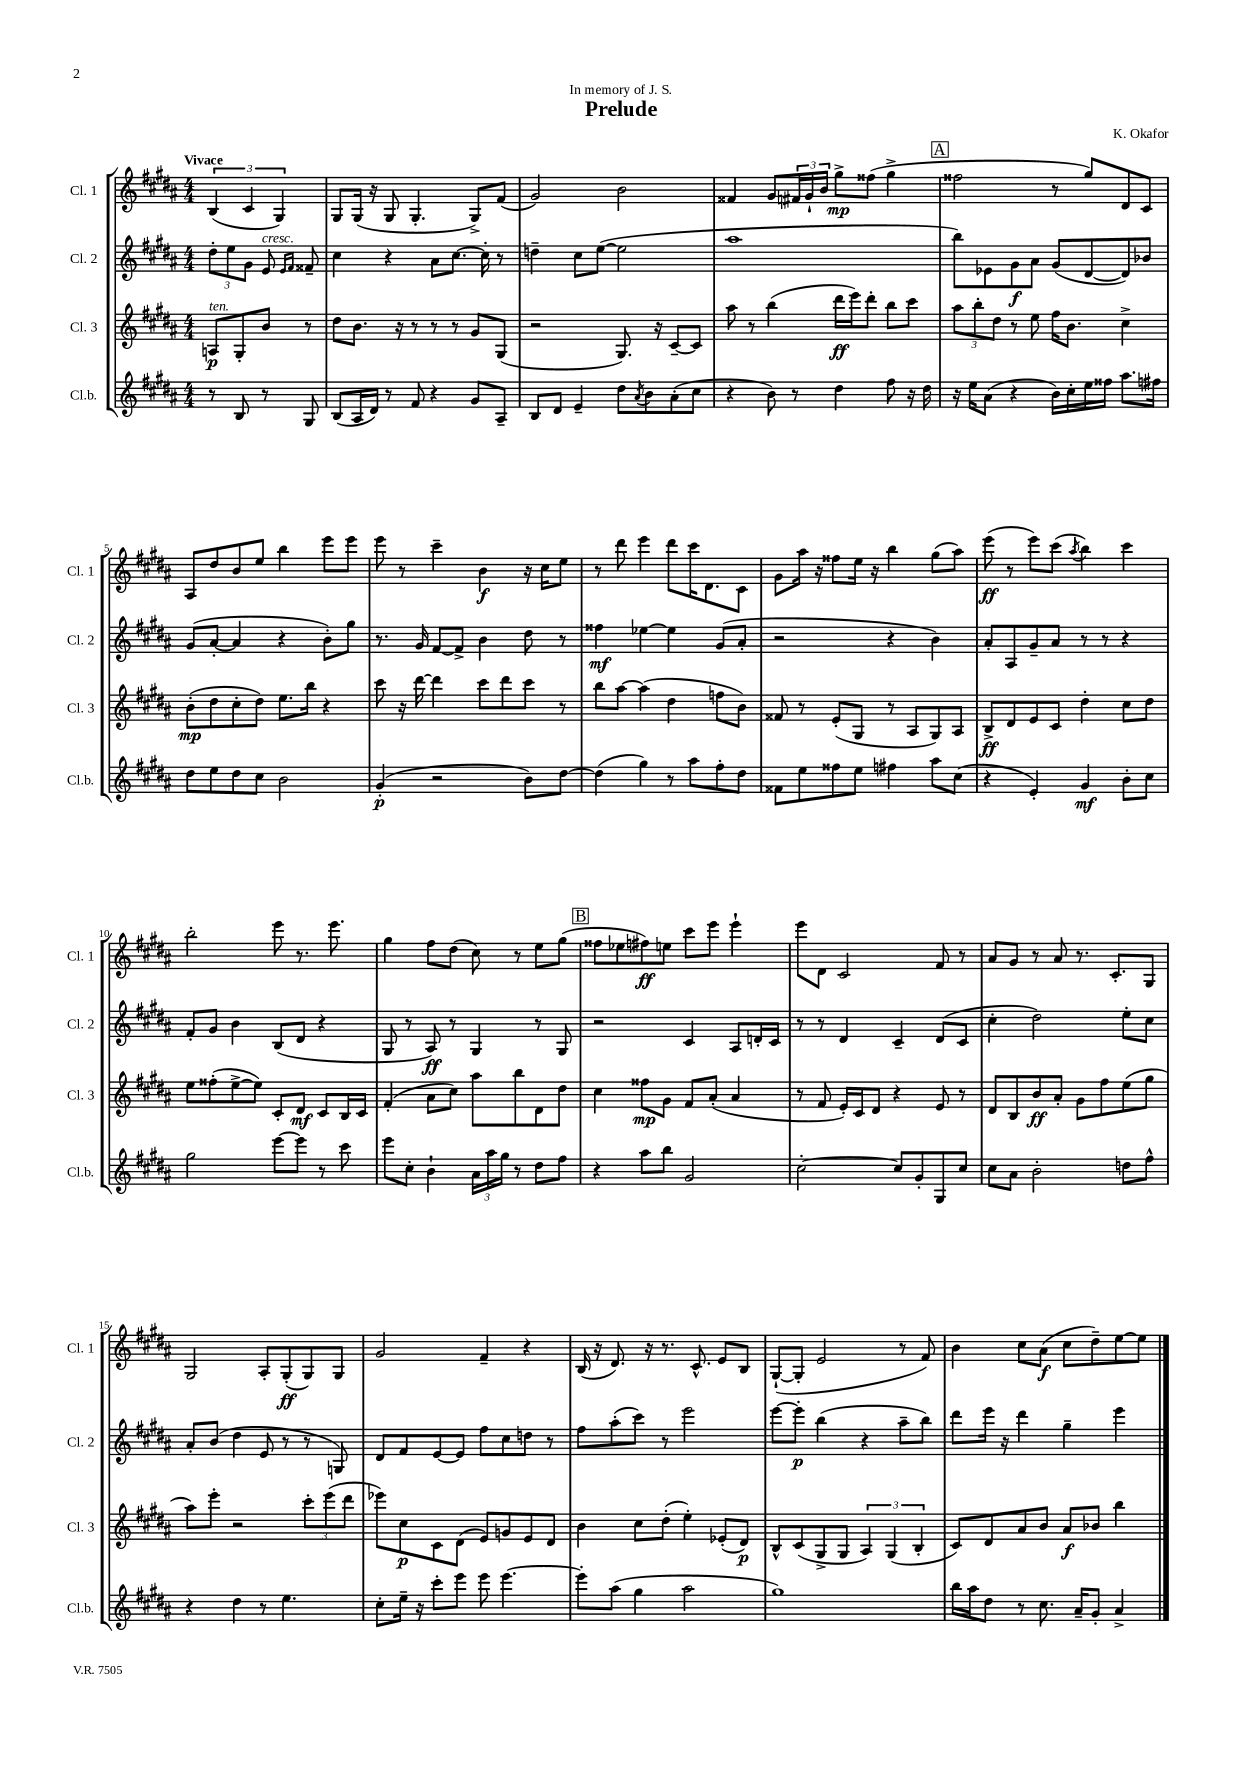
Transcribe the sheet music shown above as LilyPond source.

\header { title = "Prelude" composer = "K. Okafor" dedication = "In memory of J. S." }
<<
\new StaffGroup <<
\new Staff = "s0" \with { instrumentName = "Cl. 1" shortInstrumentName = "Cl. 1" } {
    \clef treble \key b \major \numericTimeSignature \time 4/4 \partial 2 \tempo "Vivace"
    \tuplet 3/2 { b4( cis'4 gis4) } |
    gis8 gis16( r16 gis8 gis4.-. gis8->) fis'8( |
    gis'2) b'2 |
    fisis'4 gis'8 \tuplet 3/2 { fis'16 gis'16-! b'16 } gis''8->\mp fisis''8( gis''4-> |
    \mark \markup { \box "A" } fisis''2 r8 gis''8) dis'8 cis'8 |
    ais8 dis''8 b'8 e''8 b''4 e'''8 e'''8 |
    e'''8 r8 cis'''4-- b'4\f r16 cis''16 e''8 |
    r8 dis'''8 e'''4 dis'''8 cis'''16 dis'8. cis'8 |
    gis'8 ais''16 r16 fisis''8 e''16 r16 b''4 gis''8( ais''8) |
    e'''8\ff( r8 e'''8) cis'''8( \acciaccatura { ais''8 } b''4) cis'''4 |
    b''2-. e'''8 r8. e'''8. |
    gis''4 fis''8 dis''8( cis''8) r8 e''8 gis''8( |
    \mark \markup { \box "B" } fisis''8 ees''8 fis''8\ff) e''8 cis'''8 e'''8 e'''4-! |
    e'''8 dis'8 cis'2 fis'8 r8 |
    ais'8 gis'8 r8 ais'8 r8. cis'8.-. gis8 |
    gis2 ais8-. gis8-.\ff( gis8) gis8 |
    gis'2 fis'4-- r4 |
    b16( r16 dis'8.) r16 r8. cis'8.-^ e'8 b8 |
    gis8~-!( gis8-. e'2 r8 fis'8) |
    b'4 cis''8 ais'8\f( cis''8 dis''8--) e''8~ e''8 \bar "|." |
}
\new Staff = "s1" \with { instrumentName = "Cl. 2" shortInstrumentName = "Cl. 2" } {
    \clef treble \key b \major \numericTimeSignature \time 4/4 \partial 2
    \tuplet 3/2 { dis''8-. e''8 gis'8 } e'8^\markup { \italic "cresc." } \grace { e'16 fis'16 } fisis'8-- |
    cis''4 r4 ais'8 cis''8.~ cis''16-. r8 |
    d''4-- cis''8 e''8~( e''2 |
    ais''1 |
    \mark \markup { \box "A" } b''8) ees'8 gis'8\f ais'8 gis'8( dis'8~ dis'8) bes'8 |
    gis'8( ais'8~-. ais'4 r4 b'8-.) gis''8 |
    r8. gis'16 fis'8~ fis'8-> b'4 dis''8 r8 |
    fisis''4\mf ees''4~ ees''4 gis'8( ais'8-. |
    r2 r4 b'4) |
    ais'8-. ais8 gis'8-- ais'8 r8 r8 r4 |
    fis'8-. gis'8 b'4 b8( dis'8 r4 |
    gis8 r8 ais8\ff) r8 gis4 r8 gis8 |
    \mark \markup { \box "B" } r2 cis'4 ais8 d'16-. cis'16 |
    r8 r8 dis'4 cis'4-- dis'8( cis'8 |
    cis''4-. dis''2) e''8-. cis''8 |
    ais'8-. b'8( dis''4 e'8 r8 r8 g8) |
    dis'8 fis'8 e'8~ e'8 fis''8 cis''8 d''8 r8 |
    fis''8 ais''8-.( cis'''8) r8 e'''2 |
    e'''8~ e'''8-.\p b''4( r4 ais''8-- b''8) |
    dis'''8 e'''16 r16 dis'''4 gis''4-- e'''4 \bar "|." |
}
\new Staff = "s2" \with { instrumentName = "Cl. 3" shortInstrumentName = "Cl. 3" } {
    \clef treble \key b \major \numericTimeSignature \time 4/4 \partial 2
    a8\p^\markup { \italic "ten." } gis8-. b'8 r8 |
    dis''8 b'8. r16 r8 r8 r8 gis'8 gis8( |
    r2 gis8.) r16 cis'8~-- cis'8 |
    ais''8 r8 b''4( dis'''16\ff e'''16) dis'''8-. b''8 cis'''8 |
    \mark \markup { \box "A" } \tuplet 3/2 { ais''8 b''8-. dis''8 } r8 e''8 fis''16 b'8. cis''4-> |
    b'8-.\mp( dis''8 cis''8-. dis''8) e''8. b''16 r4 |
    cis'''8 r16 dis'''16~ dis'''4 cis'''8 dis'''8 cis'''8 r8 |
    b''8 ais''8~ ais''4( dis''4 f''8 b'8) |
    fisis'8 r8 e'8-.( gis8 r8 ais8 gis8) ais8 |
    b8->\ff dis'8 e'8 cis'8 dis''4-. cis''8 dis''8 |
    e''8 fisis''8-.( e''8~-> e''8) cis'8-. dis'8\mf cis'8 b16 cis'16 |
    fis'4-.( ais'8 cis''8) ais''8 b''8 dis'8 dis''8 |
    \mark \markup { \box "B" } cis''4 fisis''8\mp gis'8 fis'8 ais'8-.( ais'4 |
    r8 fis'8 e'16-.) cis'16 dis'8 r4 e'8 r8 |
    dis'8 b8 b'8\ff ais'8-. gis'8 fis''8 e''8( gis''8 |
    ais''8) e'''8-. r2 \tuplet 3/2 { cis'''8-. e'''8( dis'''8 } |
    ees'''8) cis''8\p cis'8 dis'8( e'8) g'8 e'8 dis'8 |
    b'4 cis''8 dis''8-.( e''4-.) ees'8-.( dis'8\p) |
    b8-^ cis'8( gis8-> gis8 \tuplet 3/2 { ais4) gis4( b4-. } |
    cis'8) dis'8 ais'8 b'8 ais'8\f bes'8 b''4 \bar "|." |
}
\new Staff = "s3" \with { instrumentName = "Cl.b." shortInstrumentName = "Cl.b." } {
    \clef treble \key b \major \numericTimeSignature \time 4/4 \partial 2
    r8 b8 r8 gis8 |
    b8( ais16 dis'16) r8 fis'8 r4 gis'8 ais8-- |
    b8 dis'8 e'4-- dis''8 \acciaccatura { ais'8 } b'8 ais'8-.( cis''8 |
    r4 b'8) r8 dis''4 fis''8 r16 dis''16 |
    \mark \markup { \box "A" } r16 e''16 ais'8( r4 b'16) cis''16-. e''16 fisis''16 ais''8. fis''16 |
    dis''8 e''8 dis''8 cis''8 b'2 |
    gis'4-.\p( r2 b'8) dis''8~ |
    dis''4( gis''4) r8 ais''8 fis''8-. dis''8 |
    fisis'8 e''8 fisis''8 e''8 fis''4 ais''8 cis''8( |
    r4 e'4-.) gis'4\mf b'8-. cis''8 |
    gis''2 e'''8~ e'''8 r8 cis'''8 |
    e'''8 cis''8-. b'4-! \tuplet 3/2 { ais'16 ais''16 gis''16 } r8 dis''8 fis''8 |
    \mark \markup { \box "B" } r4 ais''8 b''8 gis'2 |
    cis''2~-. cis''8 gis'8-. gis8 cis''8 |
    cis''8 ais'8 b'2-. d''8 fis''8-^ |
    r4 dis''4 r8 e''4. |
    cis''8-. e''16-- r16 cis'''8-. e'''8 e'''8 e'''4.~ |
    e'''8-. ais''8( gis''4 ais''2 |
    gis''1) |
    b''16 ais''16 dis''8 r8 cis''8. ais'16-- gis'8-. ais'4-> \bar "|." |
}
>>
>>
